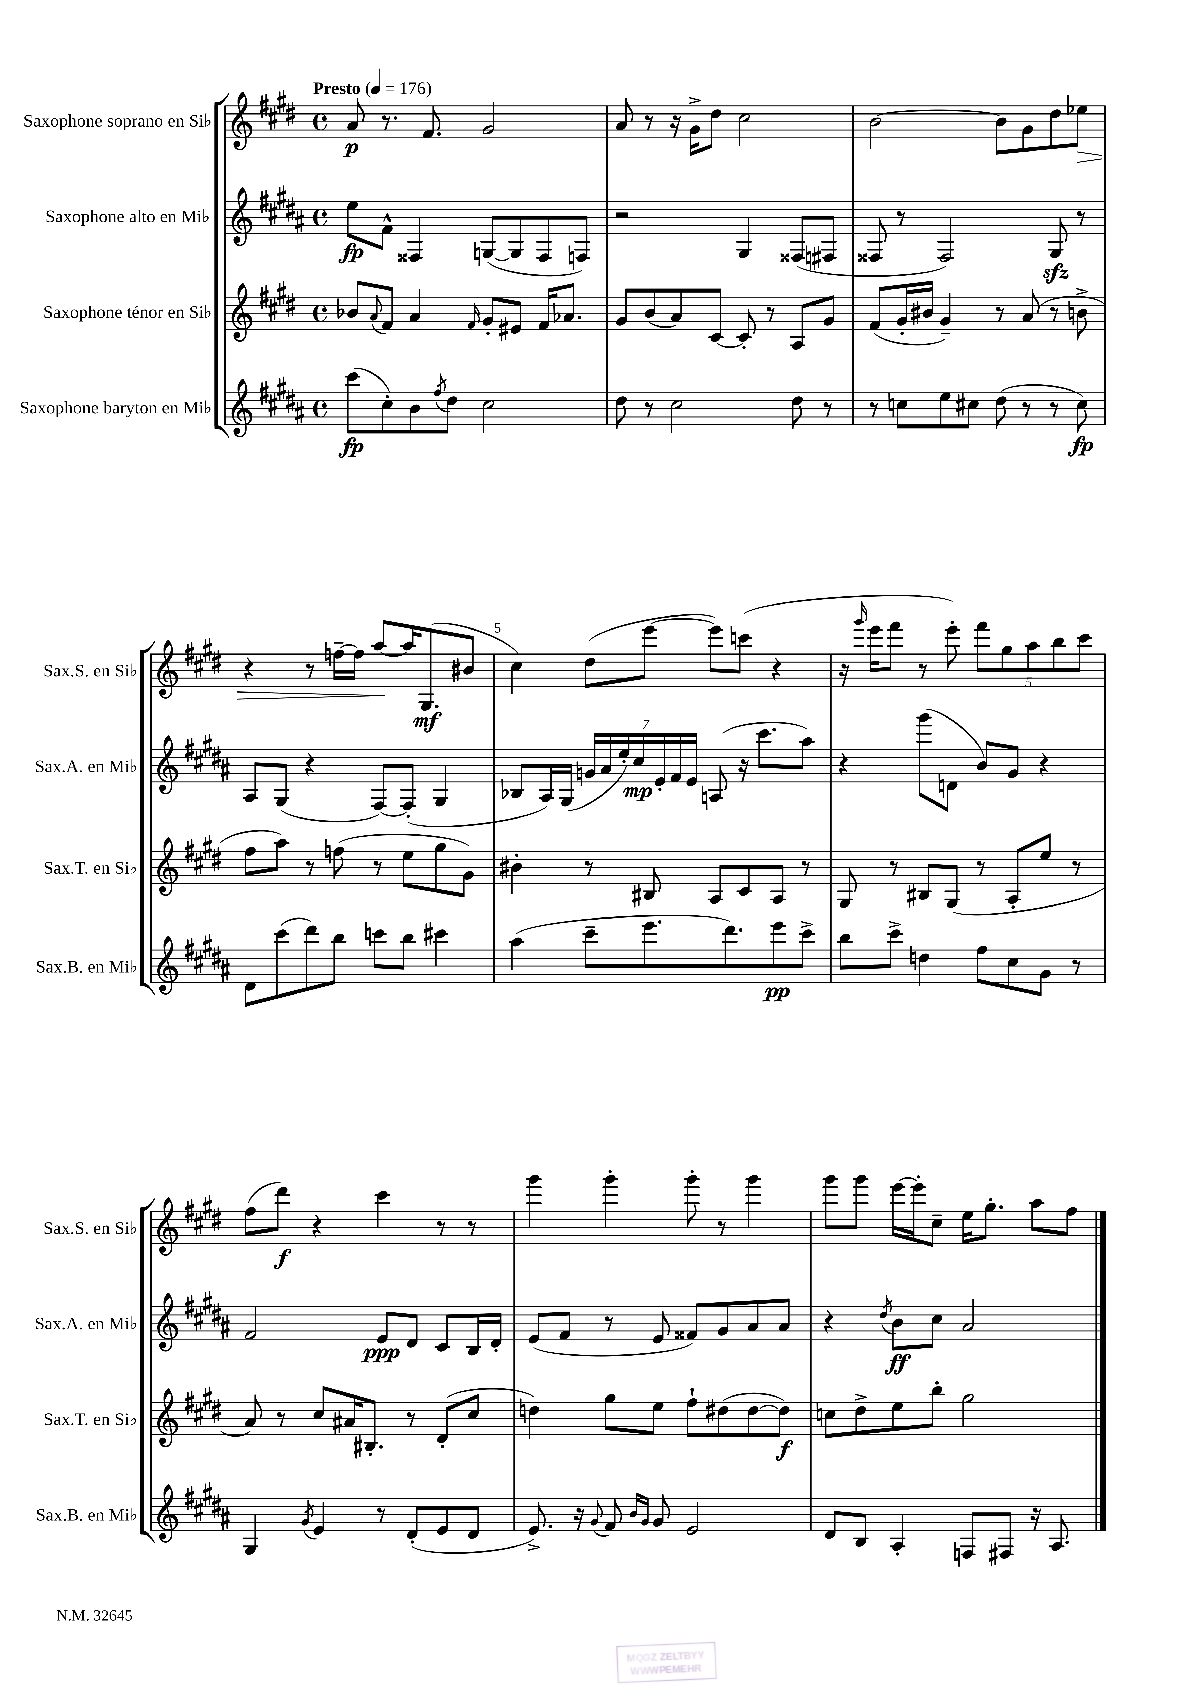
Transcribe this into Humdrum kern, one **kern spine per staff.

**kern	**kern	**kern	**kern
*staff4	*staff3	*staff2	*staff1
*clefG2	*clefG2	*clefG2	*clefG2
*k[f#c#g#d#a#]	*k[f#c#g#d#]	*k[f#c#g#d#a#]	*k[f#c#g#d#]
*M4/4	*M4/4	*M4/4	*M4/4
*met(c)	*met(c)	*met(c)	*met(c)
*MM176	*MM176	*MM176	*MM176
(8ccc#	8b-	8ee	8a
.	8qqa	.	.
8cc#')	8f#	8f#^^	8.r
8b	4a	4F##	.
.	.	.	8.f#
8qff#	.	.	.
8dd#	.	.	.
.	16qqf#	.	.
2cc#	8g#'	([8G	2g#
.	8e#	8G]	.
.	16f#	8F##	.
.	8.a-	.	.
.	.	8F)	.
=	=	=	=
8dd#	8g#	2r	8a
8r	(8b	.	8r
2cc#	8a)	.	16r
.	.	.	16g#^
.	[8c#	.	8dd#
.	8c#']	4G#	2cc#
.	8r	.	.
8dd#	8A	(8F##	.
8r	8g#	8F#	.
=	=	=	=
8r	(8f#	8F##	[2b
8cc	16g#'	8r	.
.	16b#	.	.
8ee	4g#~)	2F##)	.
8cc#	.	.	.
(8dd#	8r	.	8b]
8r	(8a	.	8g#
8r	8r	8G#	8dd#
8cc#)	8b^	8r	8ee-
=	=	=	=
8d#	8ff#	8A#	4r
(8ccc#	8aa)	(8G#	.
8ddd#)	8r	4r	8r
8bb	(8ff	.	[16ff~
.	.	.	16ff]
8ccc	8r	[8F#)	[8aa
8bb	8ee	(8F#']	16aa]
.	.	.	(8.G#
4ccc#	8gg#	4G#	.
.	8g#)	.	8b#
=	=	=	=
(4aa#	4b#'	8B-	4cc#)
.	.	16A#)	.
.	.	(16G#	.
8ccc#~	8r	28g	(8dd#
.	.	28a#	.
.	.	28ee')	.
.	.	28cc#	.
8.eee	8B#	.	[8eee
.	.	28e'	.
.	.	28f#	.
.	.	28e	.
.	8A	(8A	8eee])
8.ddd#)	.	.	.
.	8c#	16r	(8ccc
.	.	8.ccc#	.
8eee	8A	.	4r
8ccc#^	8r	8aa#)	.
=	=	=	=
8bb	8G#	4r	16r
.	.	.	16qqggg#
.	.	.	16eee
8ccc#^	8r	.	8fff#
4dd	8B#	(8ggg#	8r
.	(8G#	8d	8eee')
8ff#	8r	8b)	10fff#
.	.	.	10gg#
8cc#	8A'	8g#	.
.	.	.	10aa
8g#	8ee	4r	.
.	.	.	10bb
8r	8r	.	.
.	.	.	10ccc#
=	=	=	=
4G#	8a)	2f#	(8ff#
.	8r	.	8ddd#)
8qg#	.	.	.
4e	8cc#	.	4r
.	16a#	.	.
.	8.B#'	.	.
8r	.	8e	4ccc#
(8d#'	8r	8d#	.
8e	(8d#'	8c#	8r
8d#	8cc#	16B	8r
.	.	16d#'	.
=	=	=	=
8.e^)	4dd)	(8e	4ggg#
.	.	8f#	.
16r	.	.	.
8qqg#	.	.	.
8f#	8gg#	8r	4ggg#'
16qqb	.	.	.
16qqg#	.	.	.
8g#	8ee	8e	.
2e	8ff#`	8f##)	8ggg#'
.	(8dd#	8g#	8r
.	[8dd#	8a#	4ggg#
.	8dd#])	8a#	.
=	=	=	=
8d#	8cc	4r	8ggg#
8B	8dd#^	.	8ggg#
.	.	8qdd#	.
4A#'	8ee	8b	[16eee
.	.	.	16eee']
.	8bb'	8cc#	8cc#~
8F	2gg#	2a#	16ee
.	.	.	8.gg#'
8F#	.	.	.
16r	.	.	8aa
8.A#	.	.	.
.	.	.	8ff#
==	==	==	==
*-	*-	*-	*-
